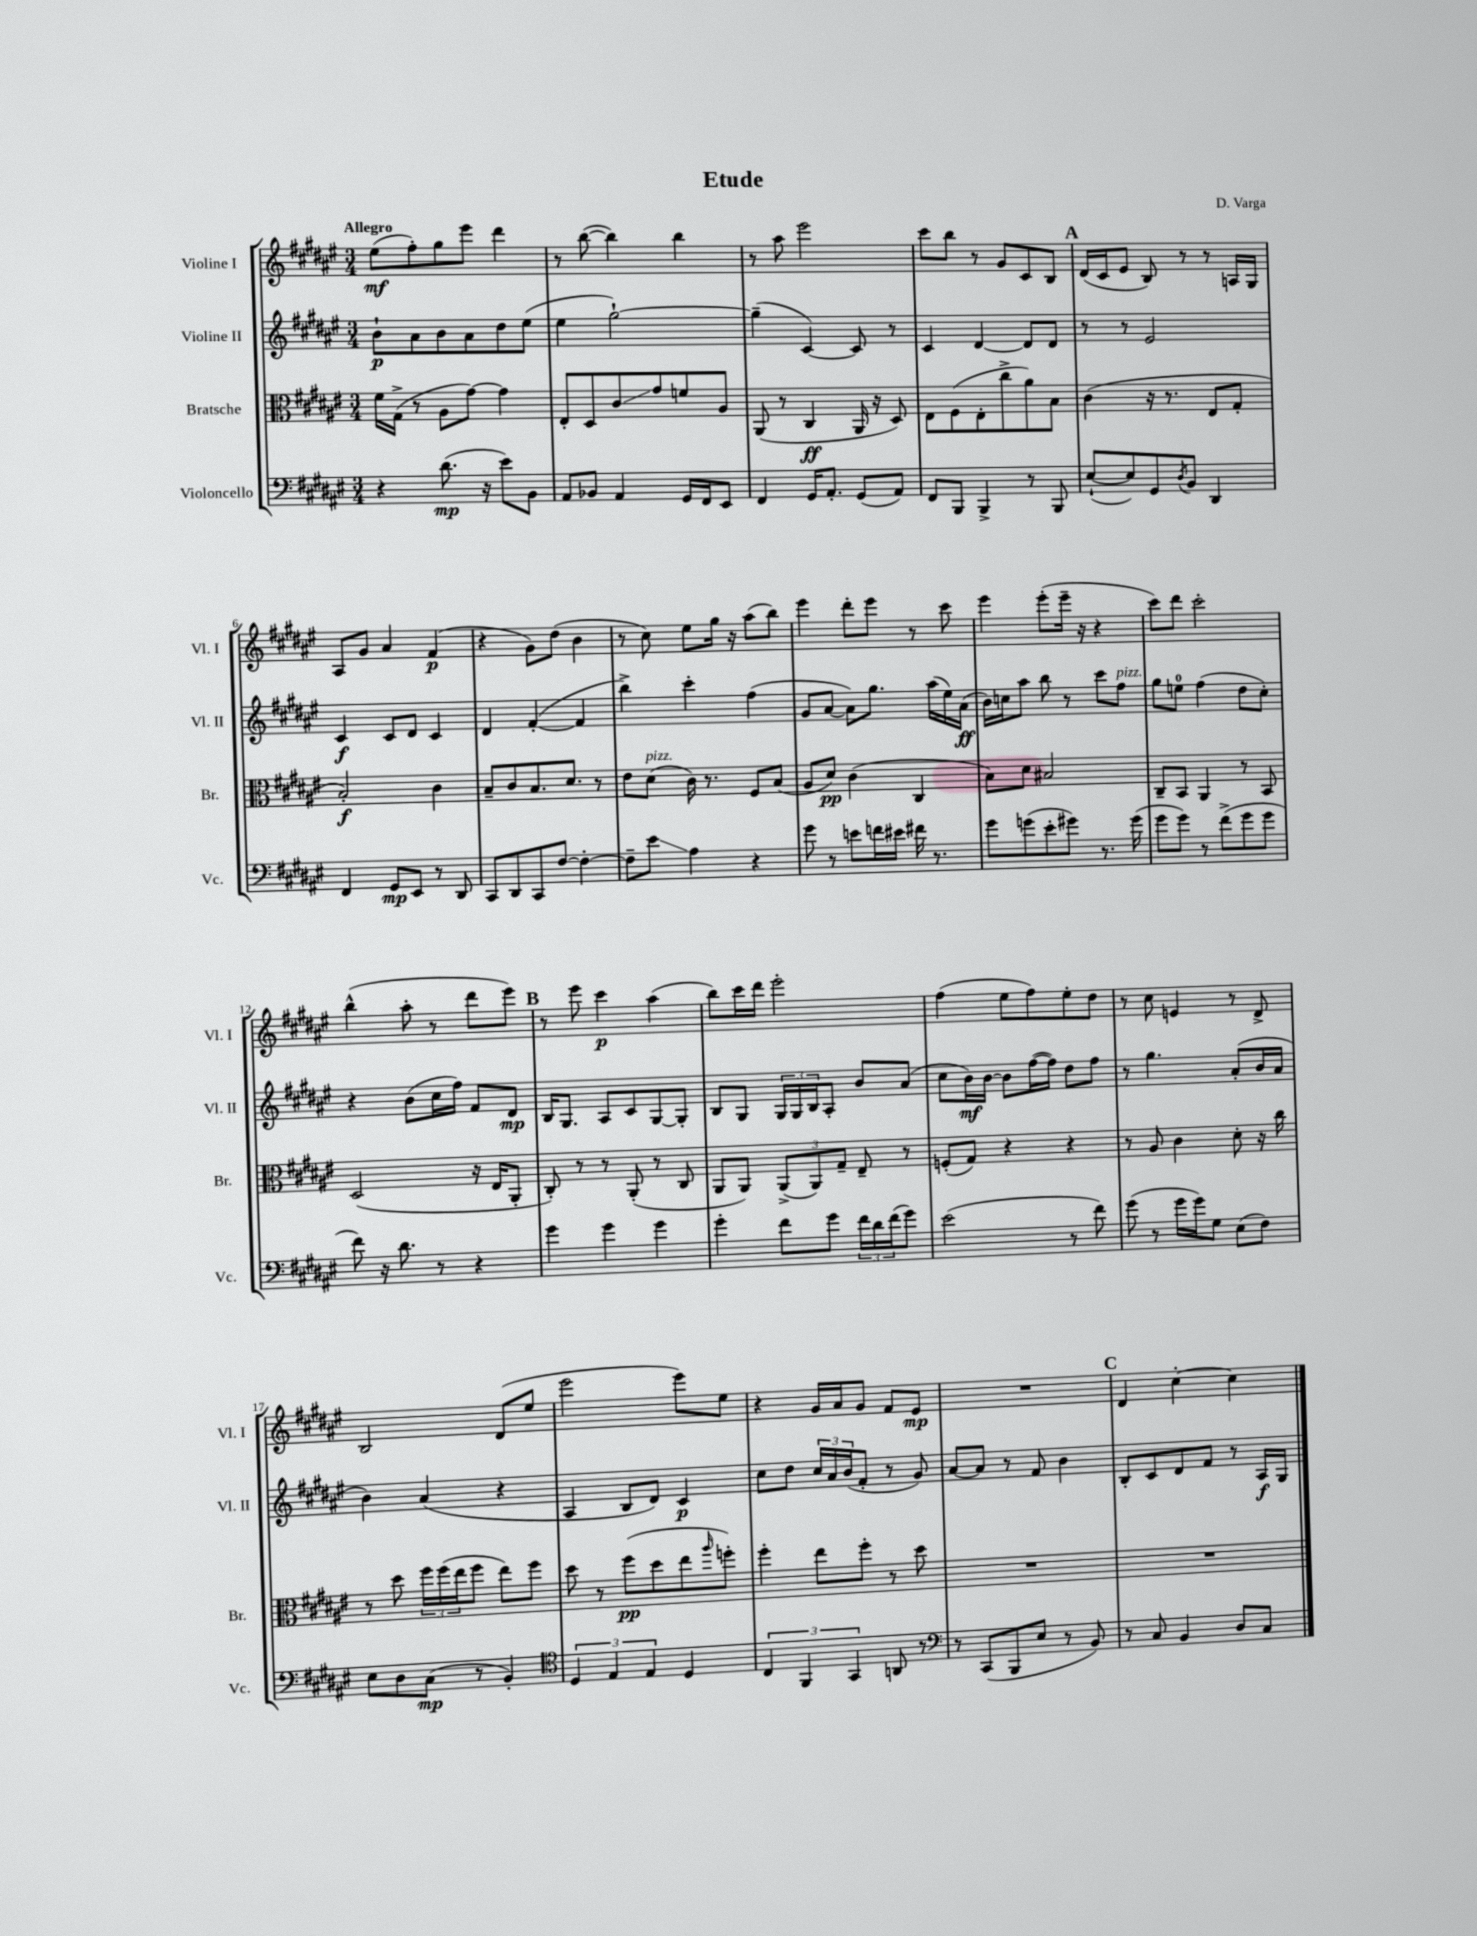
\header { title = "Etude" composer = "D. Varga" }
<<
\new StaffGroup <<
\new Staff = "s0" \with { instrumentName = "Violine I" shortInstrumentName = "Vl. I" } {
    \clef treble \key fis \major \numericTimeSignature \time 3/4 \tempo "Allegro"
    eis''8\mf( fis''8-.) gis''8 eis'''8 dis'''4 |
    r8 b''8~( b''4) b''4 |
    r8 ais''8 eis'''2 |
    cis'''8 b''8 r8 gis'8 cis'8 b8 |
    \mark \markup { \bold "A" } dis'16( cis'16 eis'8 b8) r8 r8 a16 gis16 |
    ais8 gis'8 ais'4 fis'4\p( |
    r4 gis'8) dis''8( b'4 |
    r8 cis''8) eis''8 gis''16 r16 ais''8( b''8) |
    eis'''4 dis'''8-. eis'''8 r8 cis'''8 |
    eis'''4 eis'''8-.( eis'''16-- r16 r4 |
    cis'''8) dis'''8 cis'''2-. |
    b''4-^( ais''8-. r8 dis'''8 eis'''8) |
    \mark \markup { \bold "B" } r8 eis'''8 cis'''4\p ais''4( |
    b''8) cis'''16 dis'''16 eis'''2-. |
    fis''4( eis''8 fis''8) eis''8-. dis''8 |
    r8 cis''8 e'4 r8 dis'8-> |
    b2 dis'8( eis''8 |
    eis'''2 eis'''8) eis''8 |
    r4 gis'16 ais'16 gis'8 fis'8 eis'8\mp |
    R2. |
    \mark \markup { \bold "C" } dis'4 cis''4~-. cis''4 \bar "|." |
}
\new Staff = "s1" \with { instrumentName = "Violine II" shortInstrumentName = "Vl. II" } {
    \clef treble \key fis \major \numericTimeSignature \time 3/4
    b'8-!\p ais'8 b'8 ais'8 dis''8 eis''8( |
    eis''4 gis''2~-!) |
    gis''4--( cis'4~) cis'8 r8 |
    cis'4 dis'4~ dis'8 dis'8 |
    \mark \markup { \bold "A" } r8 r8 eis'2 |
    cis'4\f cis'8 dis'8 cis'4 |
    dis'4 fis'4~-.( fis'4 |
    b''4->) cis'''4-. fis''4( |
    gis'8 ais'8~ ais'8) gis''8. ais''16( eis''16) ais'16\ff( |
    b'16) c''16 ais''8 b''8 r8 cis'''8 fis''8^\markup { \italic "pizz." } |
    gis''8 e''8-0 fis''4( dis''8 cis''8-.) |
    r4 b'8( cis''16 fis''16) fis'8 dis'8\mp |
    \mark \markup { \bold "B" } b16 gis8. ais8 cis'8 gis8~ gis8-. |
    b8 gis8 \tuplet 3/2 { gis16 gis16 b16 } ais8-. b'8 ais'8( |
    cis''8 b'16\mf) b'16~ b'8 fis''16~( fis''16) dis''8 fis''8 |
    r8 gis''4. ais'8-.( b'16 ais'16 |
    b'4) ais'4( r4 |
    ais4 b8 dis'8) cis'4\p |
    cis''8 dis''8 \tuplet 3/2 { cis''16 ais'16 b'16( } fis'8-. r8 gis'8) |
    ais'8~ ais'8 r8 fis'8 b'4 |
    \mark \markup { \bold "C" } b8-. cis'8 dis'8 fis'8 r8 ais16\f gis16 \bar "|." |
}
\new Staff = "s2" \with { instrumentName = "Bratsche" shortInstrumentName = "Br." } {
    \clef alto \key fis \major \numericTimeSignature \time 3/4
    fis'16 gis16->( r8 ais8 gis'8~) gis'4 |
    eis8-. dis8 cis'8\glissando gis'8 f'8 ais8 |
    ais,8( r8 cis4\ff ais,16 r16 dis8) |
    eis8 fis8( eis8-. cis''8-> ais'8) b8 |
    \mark \markup { \bold "A" } cis'4( r16 r8. eis8 gis8-. |
    b2-.\f) cis'4 |
    b8-- cis'8 b8. dis'8. r8 |
    eis'8 dis'8^\markup { \italic "pizz." }( cis'16) r8. fis8 b8( |
    ais8 dis'8\pp) cis'4( cis4 |
    b8) dis'8 bis2 |
    cis8-- b,8 ais,4 r8 b,8 |
    dis2( r16 eis16 ais,8-. |
    \mark \markup { \bold "B" } cis8-.) r8 r8 ais,8-.( r8 cis8 |
    ais,8 ais,8) \tuplet 3/2 { ais,8->( ais,8) gis8-- } eis8-- r8 |
    f8-.( gis8) r4 r4 |
    r8 ais8 cis'4 dis'8-. r16 cis''16 |
    r8 dis''8 \tuplet 3/2 { fis''16 fis''16( eis''16 } fis''8 eis''8) fis''8 |
    dis''8 r8 fis''8\pp( dis''8 eis''8 \grace { ais''16 } f''8-.) |
    fis''4-. eis''8 fis''8-. r8 dis''8 |
    R2. |
    \mark \markup { \bold "C" } R2. \bar "|." |
}
\new Staff = "s3" \with { instrumentName = "Violoncello" shortInstrumentName = "Vc." } {
    \clef bass \key fis \major \numericTimeSignature \time 3/4
    r4 dis'8.\mp( r16 eis'8) b,8 |
    ais,8 bes,8 ais,4 gis,16 fis,16 eis,8 |
    fis,4 gis,16 ais,8.-. gis,8( ais,8) |
    fis,8 b,,8 b,,4-> r8 b,,8 |
    \mark \markup { \bold "A" } eis8~-!( eis8) gis,8 \acciaccatura { dis8 } b,8 dis,4 |
    fis,4 gis,8\mp eis,8 r8 dis,8 |
    cis,8 dis,8 cis,8 fis8~ fis4~-. |
    fis8-- eis'8\glissando ais4 r4 |
    gis'8 r8 e'8 f'16 eis'16 fis'16 r8. |
    gis'8 g'8( eis'8-. gis'8) r8. gis'16( |
    gis'8 gis'8) r8 fis'8->( gis'8 gis'8 |
    fis'8) r16 dis'8. r8 r4 |
    \mark \markup { \bold "B" } gis'4 gis'4 gis'4 |
    gis'4-. fis'8 gis'8 \tuplet 3/2 { fis'16 dis'16 fis'16( } gis'8) |
    eis'2( r8 fis'8) |
    gis'8( r8 gis'16 gis'16) gis8 eis8( fis8) |
    eis8 dis8 cis8\mp( r8 b,4-.) |
    \clef tenor \tuplet 3/2 { dis4 eis4 eis4 } dis4 |
    \tuplet 3/2 { cis4 fis,4 gis,4 } a,8 r8 |
    \clef bass r8 cis,8( b,,8 eis8 r8 b,8) |
    \mark \markup { \bold "C" } r8 cis8 b,4 dis8 cis8 \bar "|." |
}
>>
>>
